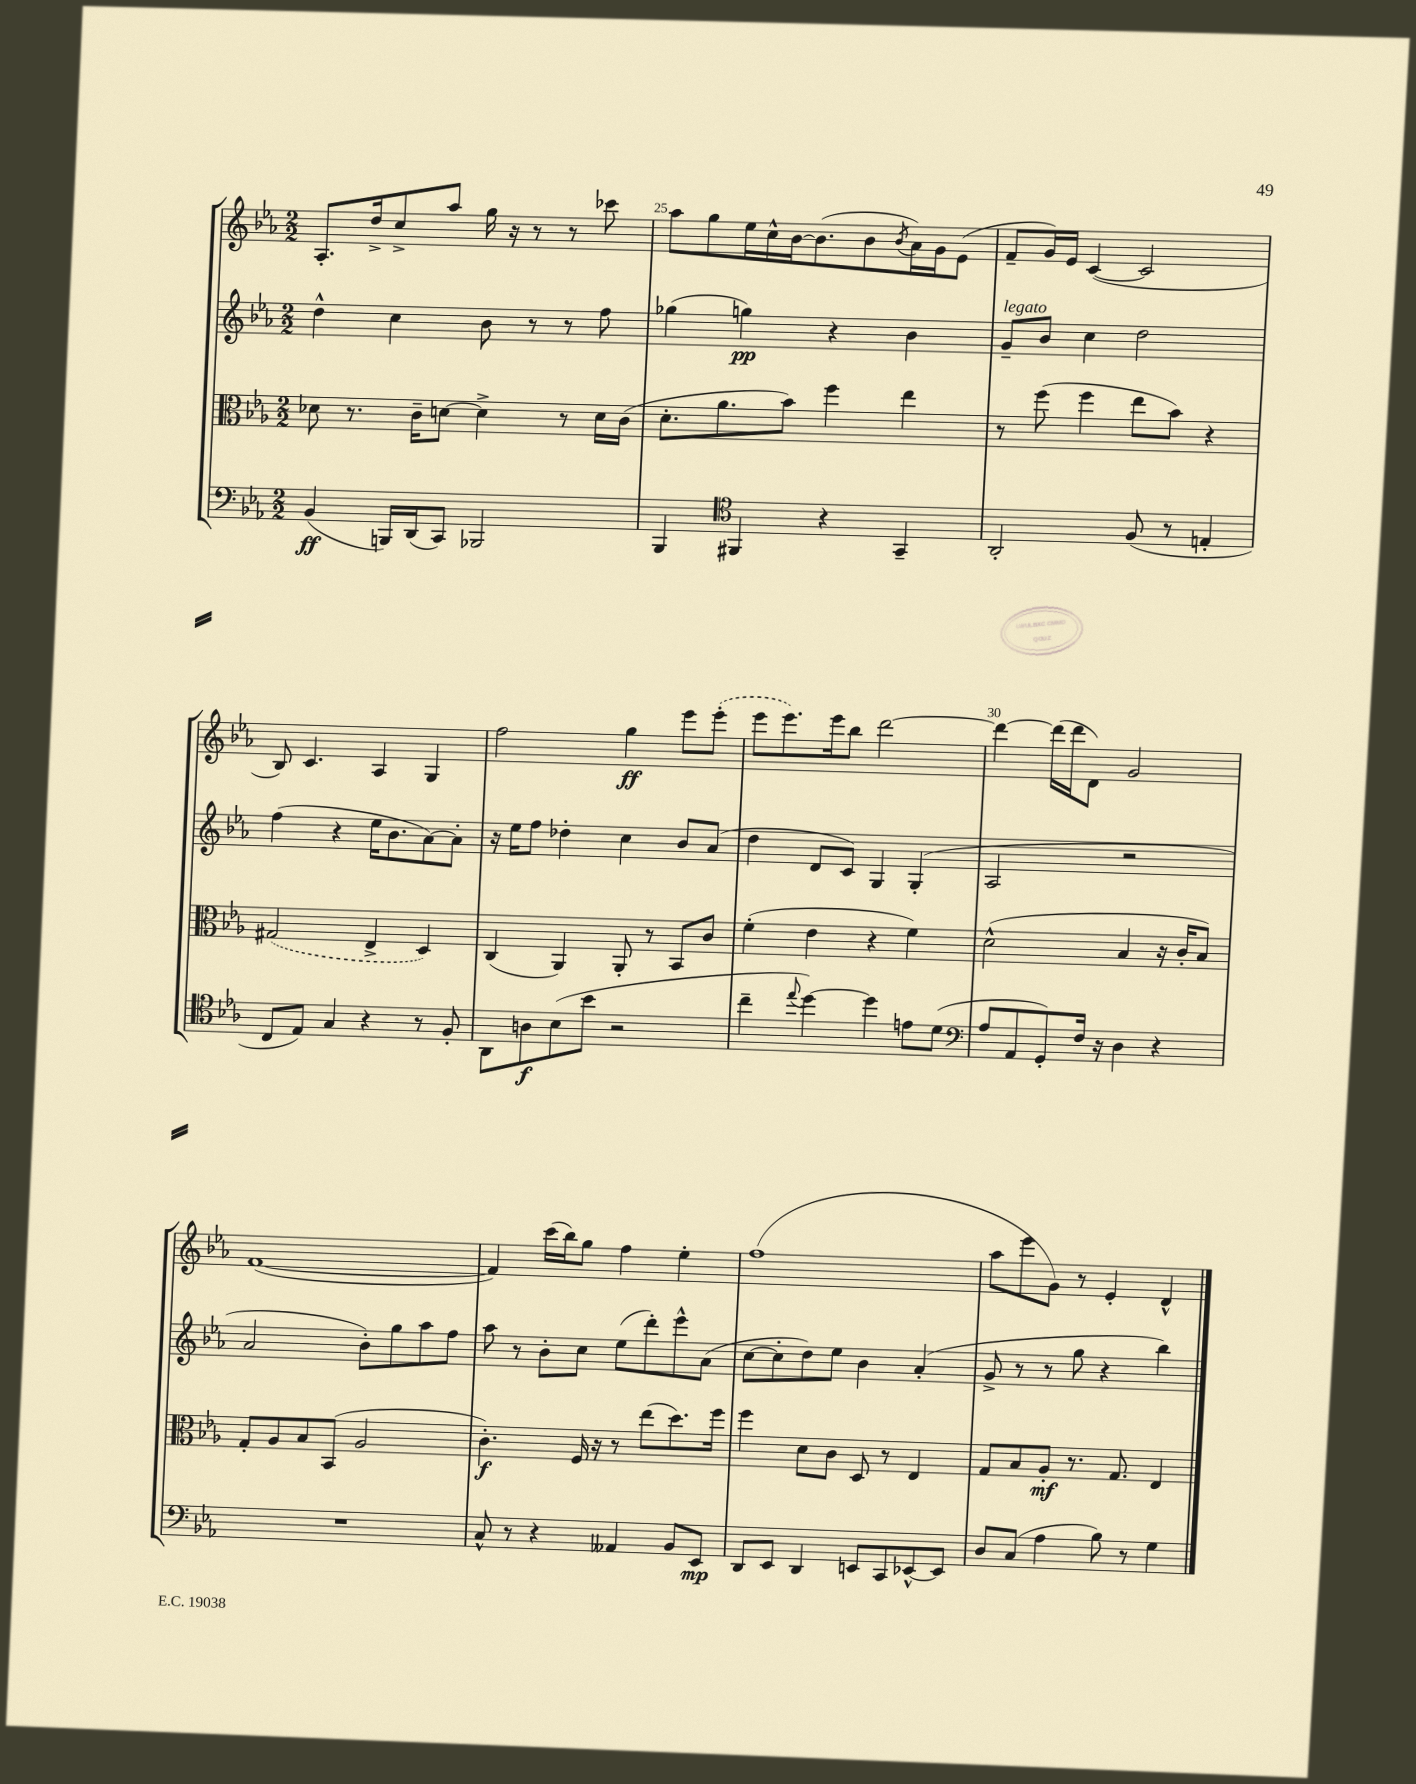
<<
\new StaffGroup <<
\new Staff = "s0" {
    \clef treble \key ees \major \numericTimeSignature \time 2/2
    aes8.-. d''16-> c''8-> aes''8 g''16 r16 r8 r8 ces'''8 |
    aes''8 g''8 ees''16 c''16-^ bes'16~ bes'8.( bes'8 \acciaccatura { bes'8 } aes'16) g'16 ees'8( |
    f'8-- g'16) ees'16 c'4~( c'2 |
    bes8) c'4. aes4 g4 |
    f''2 g''4\ff ees'''8 \once \slurDashed ees'''8-.( |
    ees'''8 ees'''8.) ees'''16 bes''8 d'''2~ |
    d'''4~ d'''16( d'''16 d'8) g'2 |
    f'1~( |
    f'4) c'''16( bes''16) g''8 f''4 ees''4-. |
    f''1( |
    aes''8 ees'''8 g'8) r8 ees'4-. d'4-^ \bar "|." |
}
\new Staff = "s1" {
    \clef treble \key ees \major \numericTimeSignature \time 2/2
    d''4-^ c''4 bes'8 r8 r8 f''8 |
    ges''4( g''4\pp) r4 bes'4 |
    g'8--^\markup { \italic "legato" } bes'8 c''4 d''2 |
    f''4( r4 ees''16 bes'8. aes'8~) aes'8-. |
    r16 ees''16 f''8 des''4-. c''4 bes'8 aes'8( |
    d''4 d'8 c'8) g4 g4-.( |
    aes2 r2 |
    aes'2 bes'8-.) g''8 aes''8 f''8 |
    aes''8 r8 bes'8-. c''8 ees''8( d'''8-.) ees'''8-^ aes'8( |
    c''8~ c''8-. d''8) ees''8 bes'4 aes'4-.( |
    g'8-> r8 r8 g''8 r4 bes''4) \bar "|." |
}
\new Staff = "s2" {
    \clef alto \key ees \major \numericTimeSignature \time 2/2
    des'8 r8. c'16-- d'8~ d'4-> r8 d'16 c'16( |
    d'8.-. aes'8. bes'8) f''4 ees''4 |
    r8 f''8( f''4 ees''8 bes'8) r4 |
    \once \slurDashed gis2( ees4-> d4) |
    c4( aes,4) aes,8-. r8 bes,8 c'8 |
    f'4-.( ees'4 r4 f'4) |
    d'2-^( bes4 r16 c'16-. bes8) |
    g8-. aes8 bes8 bes,8( aes2 |
    c'4.-.\f) f16 r16 r8 ees''8( d''8.) f''16 |
    f''4 d'8 c'8 d8 r8 ees4 |
    g8 bes8 aes8-.\mf r8. g8. ees4 \bar "|." |
}
\new Staff = "s3" {
    \clef bass \key ees \major \numericTimeSignature \time 2/2
    bes,4\ff( b,,16) d,16( c,8) bes,,2 |
    bes,,4 \clef tenor fis,4 r4 g,4-- |
    aes,2-. f8( r8 e4-. |
    c8 ees8) g4 r4 r8 f8-. |
    aes,8 a8\f bes8( bes'8 r2 |
    c''4-- \appoggiatura { ees''8 } d''4~) d''4 e'8 d'8( |
    \clef bass aes8 aes,8 g,8-.) f16 r16 d4 r4 |
    R1 |
    c8-^ r8 r4 aeses,4 bes,8 ees,8\mp |
    d,8 ees,8 d,4 e,8 c,8 ees,8~-^ ees,8 |
    d8 c8( aes4 bes8) r8 g4 \bar "|." |
}
>>
>>
\layout { \context { \Score currentBarNumber = #24 \override BarNumber.break-visibility = ##(#f #t #t) barNumberVisibility = #(every-nth-bar-number-visible 5) } }
